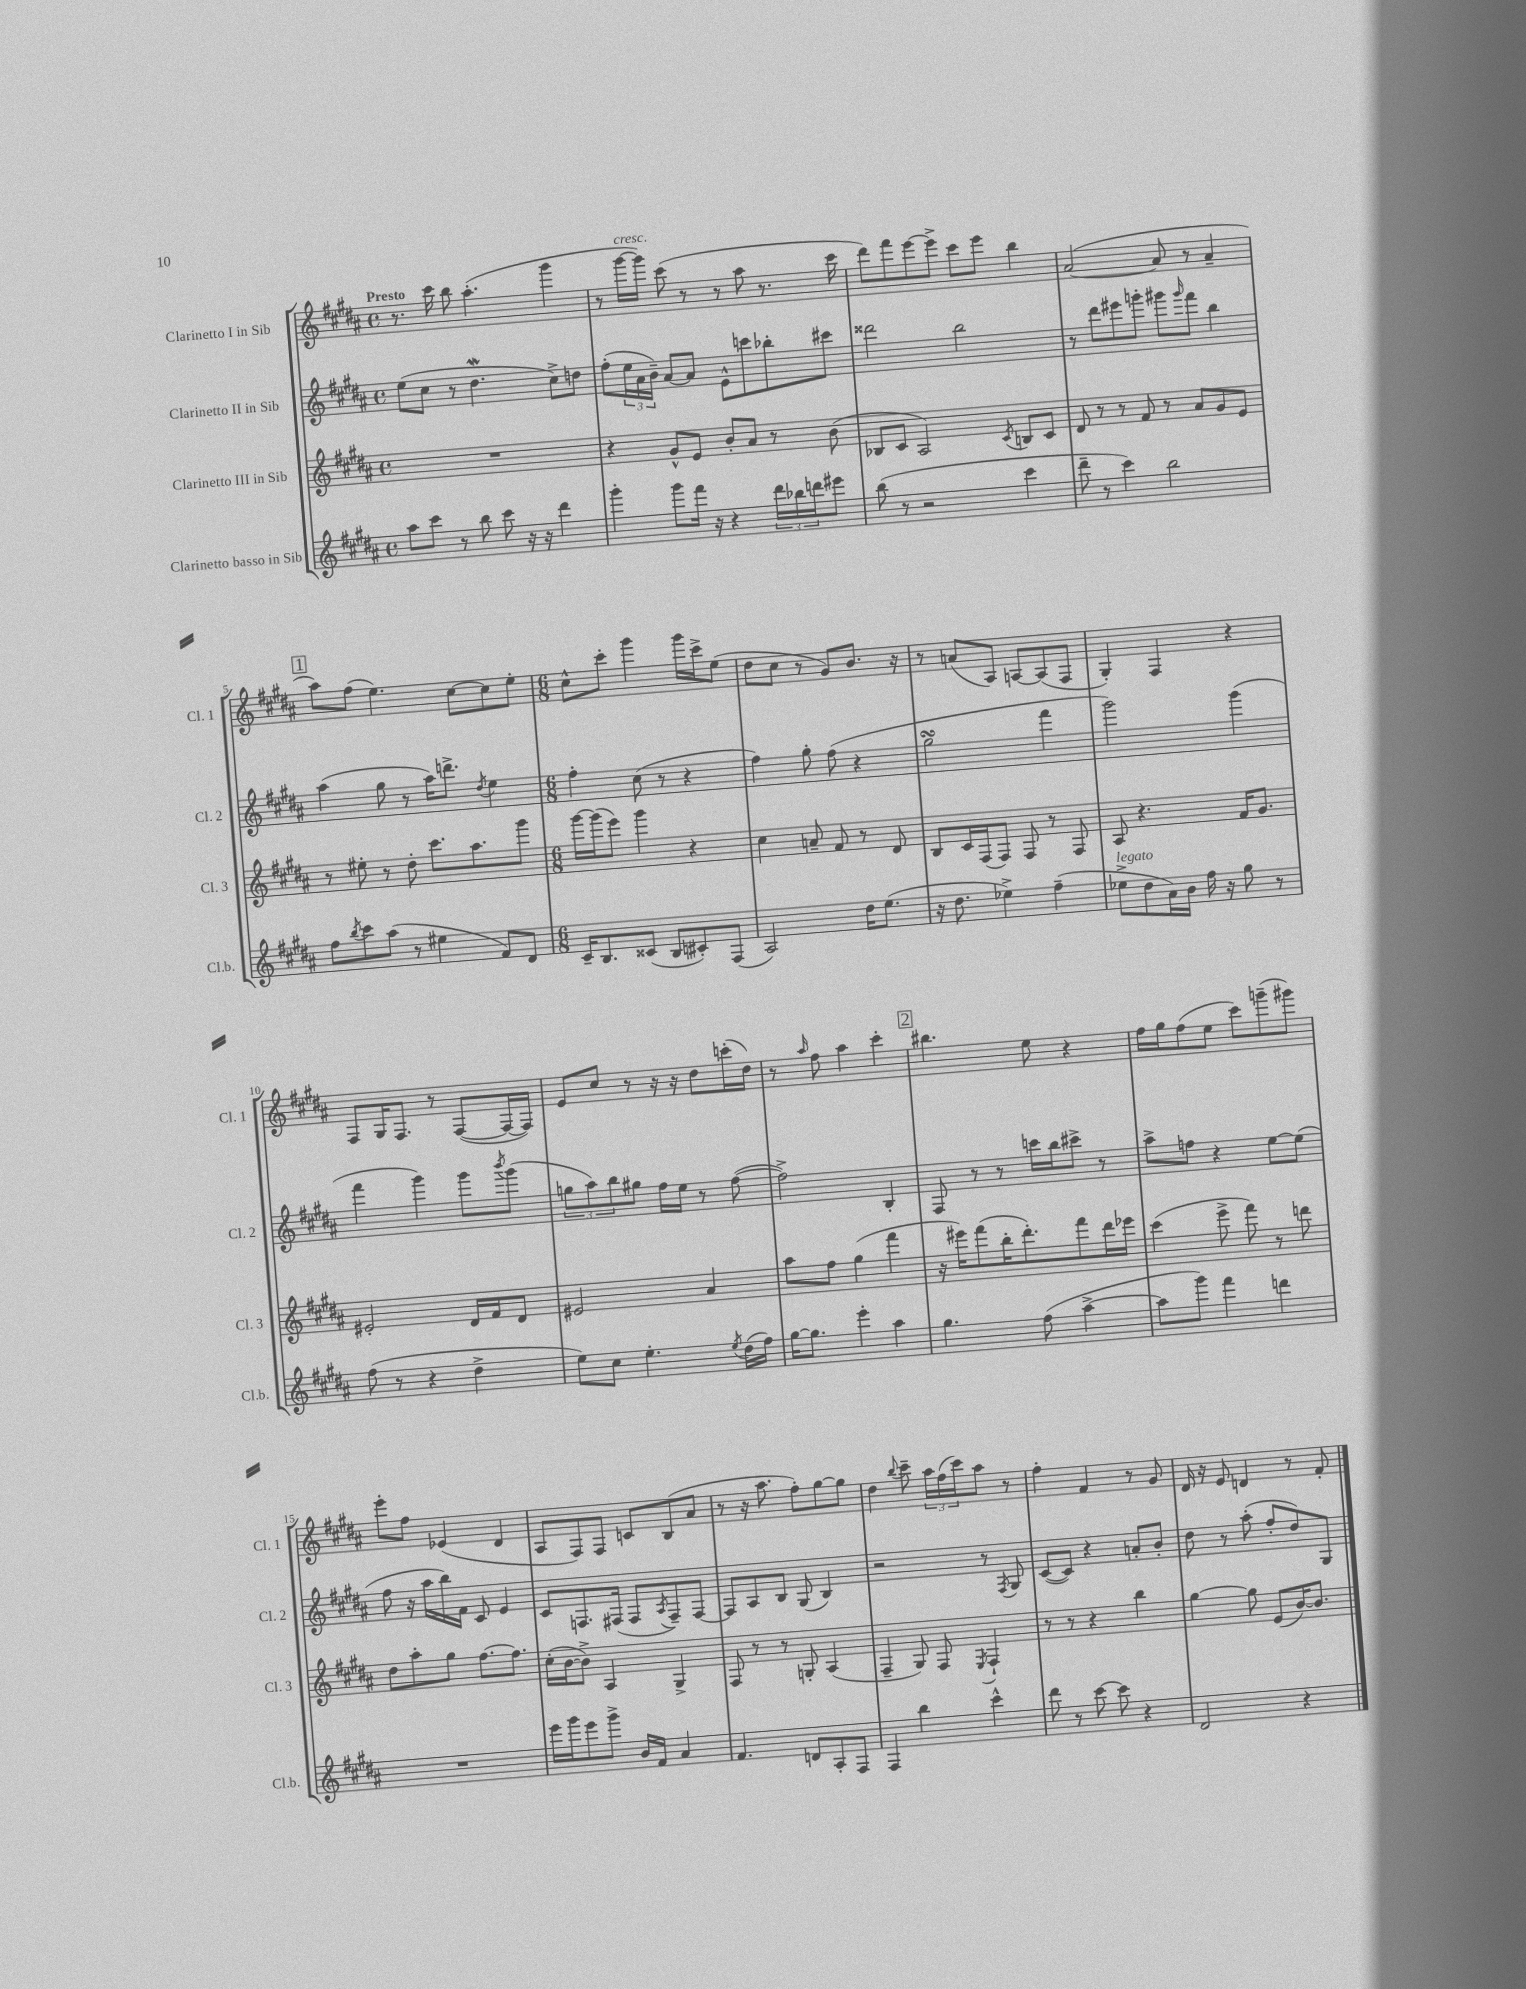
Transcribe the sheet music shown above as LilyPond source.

<<
\new StaffGroup <<
\new Staff = "s0" \with { instrumentName = "Clarinetto I in Sib" shortInstrumentName = "Cl. 1" } {
    \clef treble \key b \major \defaultTimeSignature \time 4/4 \tempo "Presto"
    r8. cis'''16 b''8 ais''4.-.( gis'''4 |
    r8 gis'''16~^\markup { \italic "cresc." } gis'''16) cis'''8( r8 r8 ais''8 r8. cis'''16 |
    dis'''8) fis'''8 e'''8~ e'''8-> cis'''8 e'''8 b''4 |
    ais'2~( ais'8 r8 ais'4-- |
    \mark \markup { \box "1" } ais''8) fis''8( e''4.) cis''8~ cis''8 e''8-. |
    \numericTimeSignature \time 6/8 cis''8-^ cis'''8-. gis'''4 gis'''16 cis'''16-> e''8( |
    dis''8 cis''8 r8 gis'8) b'8. r16 |
    r8 a'8( ais8) a8~ a8( fis8 |
    gis4-.) fis4 r4 |
    fis8 gis16 fis8. r8 fis8~( fis16~ fis16) |
    e'8 cis''8 r8 r16 r16 dis''8 c'''16-.( dis''16) |
    r8 \grace { ais''16 } fis''8 ais''4 cis'''4-. |
    \mark \markup { \box "2" } bis''4. e''8 r4 |
    fis''16 gis''16 fis''8( e''8 cis'''8) g'''8--( gis'''8) |
    e'''8-. fis''8 ees'4( dis'4 |
    ais8 fis8) fis8 c'8 b8( ais'8 |
    r8 r16 ais''8. fis''8-.) gis''8~ gis''8 |
    dis''4 \appoggiatura { b''8 } cis'''8-- \tuplet 3/2 { ais''16 fis''16( cis'''16) } ais''8 r8 |
    fis''4-. fis'4 r8 gis'8 |
    dis'16 r16 e'8 d'4 r8 fis'8-. \bar "|." |
}
\new Staff = "s1" \with { instrumentName = "Clarinetto II in Sib" shortInstrumentName = "Cl. 2" } {
    \clef treble \key b \major \defaultTimeSignature \time 4/4
    e''8( cis''8 r8 dis''4.\mordent cis''8->) d''8 |
    fis''8-.( \tuplet 3/2 { e''16 ais'16 b'16--) } ais'8~ ais'8 e'8-^ c'''8 bes''8-. cis'''8 |
    disis'''2 b''2 |
    r8 dis'''8 eis'''8 g'''8-. gis'''8 \grace { gis'''16 } fis'''8 b''4 |
    \mark \markup { \box "1" } ais''4( gis''8 r8 ais''16) d'''8.-> \acciaccatura { dis''8 } e''4 |
    \numericTimeSignature \time 6/8 fis''4-. cis''8( r8 r4 |
    fis''4) gis''8-. fis''8( r4 |
    gis''2\turn fis'''4 |
    gis'''2) gis'''4( |
    fis'''4 gis'''4) gis'''8 \acciaccatura { b'''8 } gis'''8( |
    \tuplet 3/2 { g''8 ais''8) b''8 } gis''8 fis''16 e''16 r8 fis''8~( |
    fis''2->) b4-. |
    \mark \markup { \box "2" } fis8 r8 r8 c'''16 b''16 cis'''8-> r8 |
    ais''8-> f''8 r4 e''8~ e''8( |
    fis''8 r16 ais''16 b''16) fis'16 cis'8 e'4 |
    cis'8 f8. fis16( fis8 \acciaccatura { ais8 } fis8--) fis8~ |
    fis8 ais8 b8 gis8( b4) |
    r2 r8 \acciaccatura { fis8 } gis8 |
    cis'8~( cis'8) r4 a'8-. b'8-. |
    dis''8 r8 ais''8-.( fis''8-. dis''8) gis8 \bar "|." |
}
\new Staff = "s2" \with { instrumentName = "Clarinetto III in Sib" shortInstrumentName = "Cl. 3" } {
    \clef treble \key b \major \defaultTimeSignature \time 4/4
    R1 |
    r4 gis'8-^ e'8 b'8-. ais'8 r8 b'8( |
    bes8 cis'8 ais2) \acciaccatura { cis'8 } b8 cis'8 |
    dis'8 r8 r8 fis'8 r8 ais'8 gis'8 e'8 |
    \mark \markup { \box "1" } r8 eis''8-. r8 dis''8-. cis'''8. ais''8. gis'''8 |
    \numericTimeSignature \time 6/8 gis'''16~ gis'''16( e'''8) gis'''4 r4 |
    cis''4 a'8-- fis'8 r8 dis'8 |
    b8 cis'16 fis16( fis8) fis8 r8 fis8 |
    ais8 r4. fis'16 gis'8. |
    eis'2-. dis'16 fis'16 dis'8 |
    eis'2 ais'4 |
    ais''8 fis''8 gis''4( fis'''4 |
    \mark \markup { \box "2" } r16 eis'''16) fis'''8( b''16-. dis'''8.-.) fis'''8 dis'''16 ees'''16 |
    cis'''4( e'''8-> fis'''8) r8 d'''8 |
    dis''8 ais''8-. gis''8 fis''8.~ fis''8. |
    cis''16-.( b'16~ b'8->) ais4 gis4-> |
    fis8 r8 r8 g8-. ais4( |
    fis4-- gis8) fis8 \acciaccatura { e8 } fis4-! |
    r8 r8 r4 b''4 |
    gis''4~ gis''8 e'8( b'16~) b'8. \bar "|." |
}
\new Staff = "s3" \with { instrumentName = "Clarinetto basso in Sib" shortInstrumentName = "Cl.b." } {
    \clef treble \key b \major \defaultTimeSignature \time 4/4
    ais''8 cis'''8 r8 b''8 cis'''8 r16 r16 dis'''4 |
    gis'''4-. gis'''8 fis'''16 r16 r4 \tuplet 3/2 { dis'''16 bes''16 d'''16 } eis'''8 |
    b''8( r8 r2 cis'''4 |
    dis'''8-- r8 cis'''4) b''2 |
    \mark \markup { \box "1" } fis''8 \acciaccatura { b''8 } cis'''8 ais''8( r8 eis''4 fis'8) dis'8 |
    \numericTimeSignature \time 6/8 cis'16-- b8. cisis'8( b8 cis'8-.) fis8( |
    ais2) dis''16 e''8.( |
    r16 dis''8. ees''4->) fis''4--( |
    ees''8->^\markup { \italic "legato" } dis''8 ais'16) b'16 fis''16 r16 gis''8 r8 |
    fis''8( r8 r4 dis''4-> |
    e''8) cis''8 e''4.-. \acciaccatura { e''8 } dis''16( fis''16) |
    gis''16~ gis''8. e'''4-. ais''4 |
    \mark \markup { \box "2" } gis''4. fis''8( ais''4~-> |
    ais''8 gis'''8) fis'''4 d'''4 |
    R2. |
    e'''16 gis'''16 e'''8 gis'''8-> b'16 fis'16 ais'4 |
    fis'4. d'8 ais8-. fis8 |
    fis4 b''4 cis'''4-^ |
    dis'''8 r8 cis'''8~ cis'''8 r4 |
    dis'2 r4 \bar "|." |
}
>>
>>
